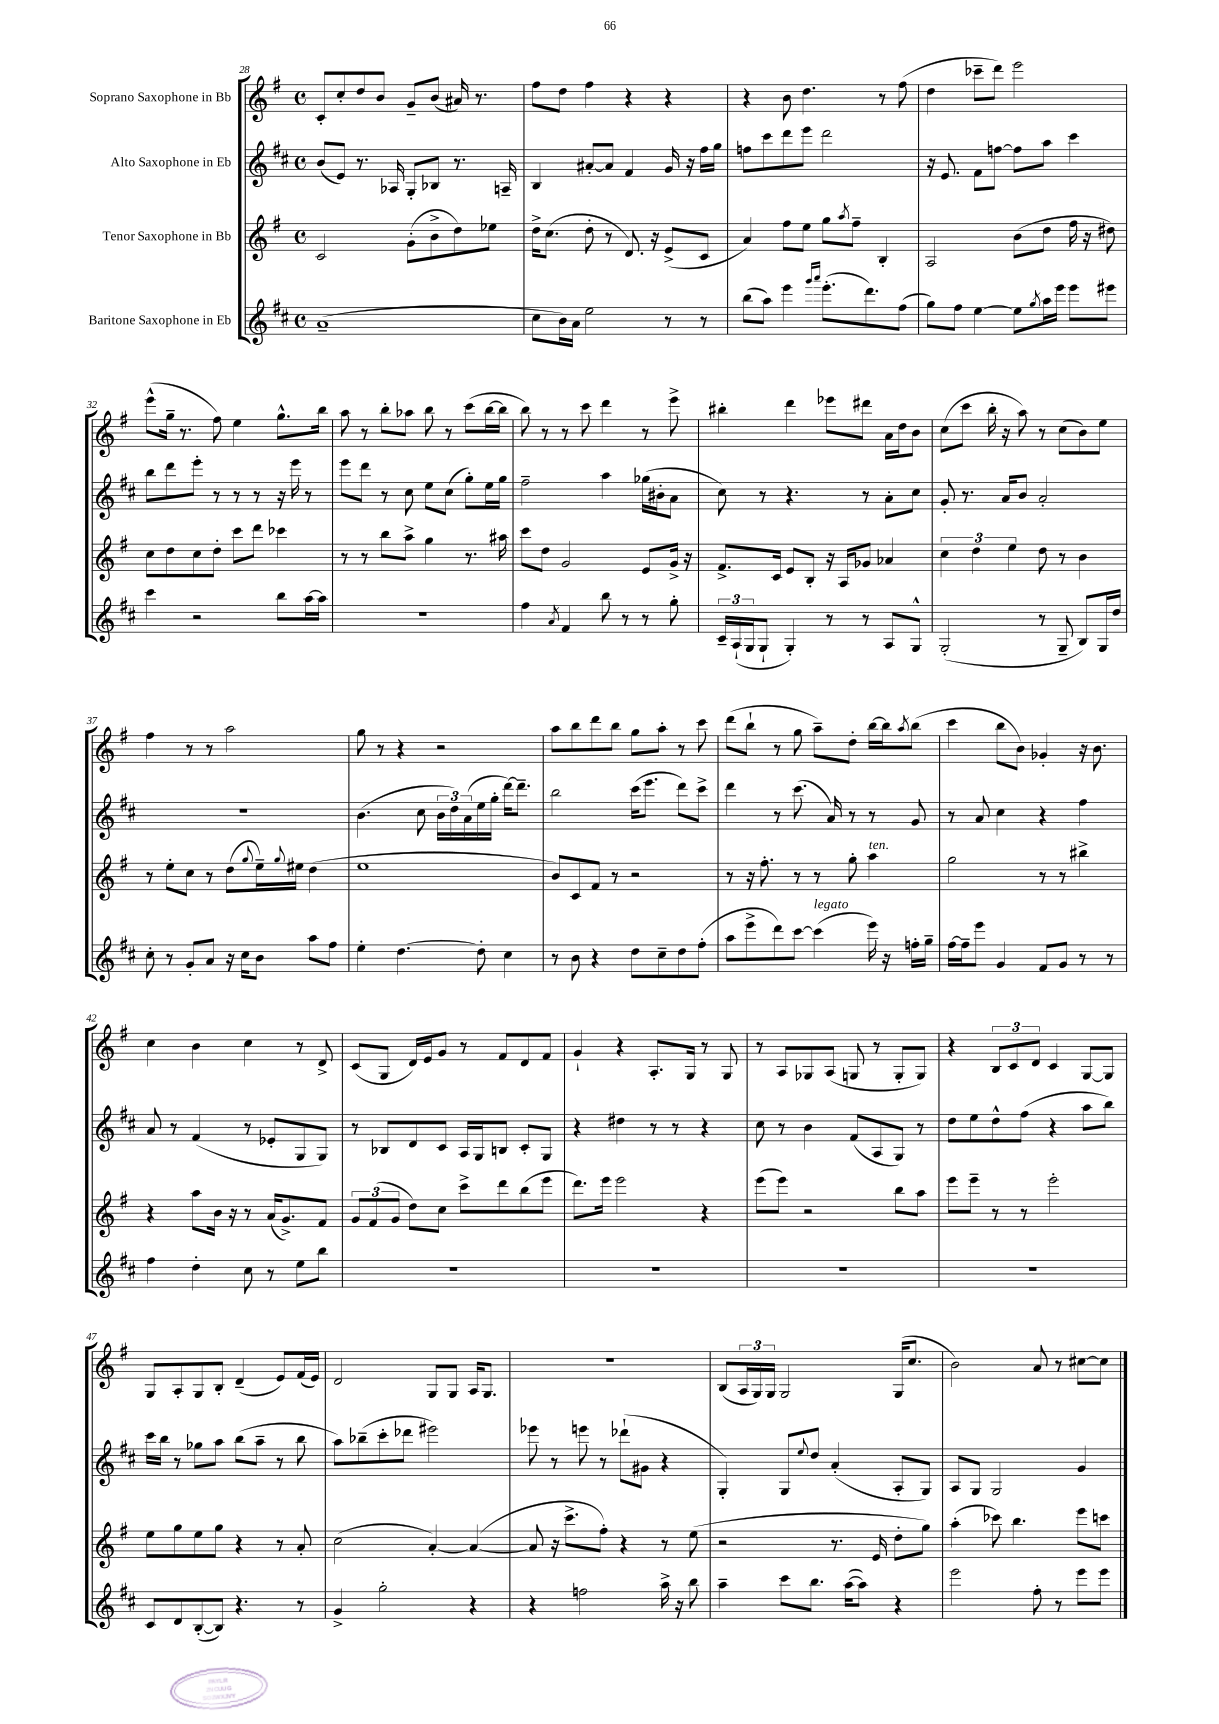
<<
\new StaffGroup <<
\new Staff = "s0" \with { instrumentName = "Soprano Saxophone in Bb" } {
    \clef treble \key g \major \defaultTimeSignature \time 4/4
    c'8-. c''8-. d''8 b'8 g'8-- b'8( ais'16) r8. |
    fis''8 d''8 fis''4 r4 r4 |
    r4 b'8 d''4. r8 fis''8( |
    d''4 ces'''8-- d'''8) e'''2 |
    e'''8-^( g''16-- r8. fis''8) e''4 g''8.-^ b''16 |
    a''8 r8 b''8-. aes''8 b''8 r8 c'''8( b''16~ b''16 |
    b''8) r8 r8 c'''8 d'''4 r8 e'''8-> |
    bis''4-. d'''4 ees'''8 dis'''8 a'16 d''16 b'8 |
    c''8( c'''8 b''16-. r16 a''8) r8 c''8( b'8) e''8 |
    fis''4 r8 r8 a''2 |
    g''8 r8 r4 r2 |
    a''8 b''8 d'''8 b''8 g''8 a''8-. r8 c'''8 |
    d'''8( b''8-! r8 g''8 a''8--) d''8-. b''16~ b''16 \acciaccatura { a''8 } b''8( |
    c'''4 b''8 b'8) ges'4-. r16 b'8. |
    c''4 b'4 c''4 r8 d'8-> |
    c'8( g8 d'16) e'16 g'8 r8 fis'8 d'8 fis'8 |
    g'4-! r4 a8.-. g16 r8 g8 |
    r8 a8 ges8 a8( g8 r8 g8-. g8) |
    r4 \tuplet 3/2 { b8 c'8 d'8 } c'4 g8~ g8 |
    g8 a8-. g8 b8-. d'4--( e'8) fis'16( e'16) |
    d'2 g8 g8 a16 g8. |
    r1 |
    b8( \tuplet 3/2 { a16 g16) g16 } g2 g16( c''8. |
    b'2) a'8 r8 cis''8~ cis''8 \bar "|." |
}
\new Staff = "s1" \with { instrumentName = "Alto Saxophone in Eb" } {
    \clef treble \key d \major \defaultTimeSignature \time 4/4
    b'8( e'8) r8. aes16 g8-. bes8 r8. a16-- |
    b4 ais'8~-. ais'8 fis'4 g'16 r16 fis''16 g''16 |
    f''8 cis'''8 d'''8 e'''8 d'''2 |
    r16 e'8. fis'8 f''8~ f''8 a''8 cis'''4 |
    b''8 d'''8 e'''8-. r8 r8 r8 r16 e'''16 r8 |
    e'''8 d'''8 r8 cis''8 e''8 cis''8( g''8-.) e''16 g''16 |
    fis''2-- a''4 ges''16( bis'16-. a'8 |
    cis''8) r8 r4. r8 a'8-. cis''8 |
    g'8-. r8. a'16 b'8 a'2-. |
    R1 |
    b'4.( cis''8 \tuplet 3/2 { b'16 d''16) a'16( } e''16 g''16-. d'''16~) d'''8.-- |
    b''2 cis'''16( e'''8. d'''8) cis'''8-> |
    d'''4 r8 cis'''8.( a'16) r8 r8 g'8 |
    r8 a'8 cis''4 r4 fis''4 |
    a'8 r8 fis'4( r8 ees'8-. g8 g8) |
    r8 bes8 d'8 cis'8 a16 g16 b8 cis'8-. g8 |
    r4 dis''4 r8 r8 r4 |
    cis''8 r8 b'4 fis'8( a8 g8) r8 |
    d''8 e''8 d''8-^ fis''8( r4 a''8 b''8) |
    cis'''16 b''16 r8 ges''8 a''8 b''8( a''8-- r8 b''8 |
    a''8) bes''8--( cis'''8-. des'''8 eis'''2) |
    ees'''8 r8 e'''8 r8 des'''8-!( gis'8 r4 |
    g4-.) g8 \appoggiatura { e''8 } d''8 a'4-.( a8-. g8) |
    a8 g8 g2 g'4 \bar "|." |
}
\new Staff = "s2" \with { instrumentName = "Tenor Saxophone in Bb" } {
    \clef treble \key g \major \defaultTimeSignature \time 4/4
    c'2 g'8-.( b'8-> d''8) ees''8 |
    d''16-> c''8.( d''8-. r8 d'8.) r16 e'8->( c'8 |
    a'4) fis''8 e''8 g''8 \acciaccatura { a''8 } fis''8-- b4-. |
    a2 b'8( d''8 fis''16 r16 dis''8) |
    c''8 d''8 c''8 d''8-. c'''8 d'''8 ces'''4 |
    r8 r8 b''8 a''8-> g''4 r8. ais''16 |
    c'''8 d''8 g'2 e'8 g'16-> r16 |
    fis'8.-> c'16 e'8 b8-. r16 a16 ges'8 aes'4 |
    \tuplet 3/2 { c''4 d''4 e''4 } d''8 r8 b'4 |
    r8 e''8-. c''8 r8 d''8( \appoggiatura { g''8 } e''16--) \appoggiatura { g''8 } eis''16 d''4( |
    e''1 |
    b'8) c'8 fis'8 r8 r2 |
    r8 r16 fis''8.-. r8 r8 g''8-. a''4^\markup { \italic "ten." } |
    g''2 r8 r8 bis''4-> |
    r4 a''8 b'16 r16 r8 a'16( g'8.->) fis'8 |
    \tuplet 3/2 { g'8 fis'8( g'8 } d''8) c''8 c'''8-> d'''8 b''8( e'''8 |
    d'''8.) e'''16 e'''2 r4 |
    e'''8( e'''8) r2 b''8 a''8 |
    e'''8 e'''8-- r8 r8 e'''2-. |
    e''8 g''8 e''8 g''8 r4 r8 a'8-. |
    c''2( a'4~-.) a'4~( |
    a'8 r16 c'''8.-> fis''8-.) r4 r8 e''8( |
    r2 r8. e'16 d''8-. g''8) |
    a''4-.( ces'''8) b''4. e'''8 c'''8 \bar "|." |
}
\new Staff = "s3" \with { instrumentName = "Baritone Saxophone in Eb" } {
    \clef treble \key d \major \defaultTimeSignature \time 4/4
    a'1--( |
    cis''8 b'16) a'16 e''2 r8 r8 |
    b''8( a''8) e'''4 \grace { g'''16 a'''16 } e'''8.-.( d'''8.) fis''8( |
    g''8) fis''8 e''4~ e''8 \acciaccatura { g''8 } a''16 e'''16 e'''8 eis'''8 |
    cis'''4 r2 b''8 a''16~ a''16 |
    r1 |
    fis''4 \acciaccatura { a'8 } fis'4 b''8 r8 r8 g''8-. |
    \tuplet 3/2 { cis'16-- a16-!( g16 } g8-! g4-.) r8 r8 a8 g8-^ |
    g2-.( r8 g8-- b8) g16 d''16 |
    cis''8-. r8 g'8-. a'8 r16 cis''16 b'8 a''8 fis''8 |
    e''4-. d''4.~ d''8-. cis''4 |
    r8 b'8 r4 d''8 cis''8-- d''8 fis''8-.( |
    a''8 e'''8-> d'''8) cis'''8~ cis'''4^\markup { \italic "legato" }( e'''16) r16 f''16-. g''16-- |
    fis''16~ fis''16-- e'''8 g'4 fis'8 g'8 r8 r8 |
    fis''4 d''4-. cis''8 r8 e''8 b''8 |
    R1 |
    R1 |
    R1 |
    R1 |
    cis'8 d'8 b8~-.( b8) r4. r8 |
    g'4-> g''2-. r4 |
    r4 f''2 a''16-> r16 b''8 |
    a''4-- cis'''8 b''8. a''16~( a''8) r4 |
    e'''2 fis''8-. r8 e'''8 e'''8 \bar "|." |
}
>>
>>
\layout { \context { \Score currentBarNumber = #28 } }
